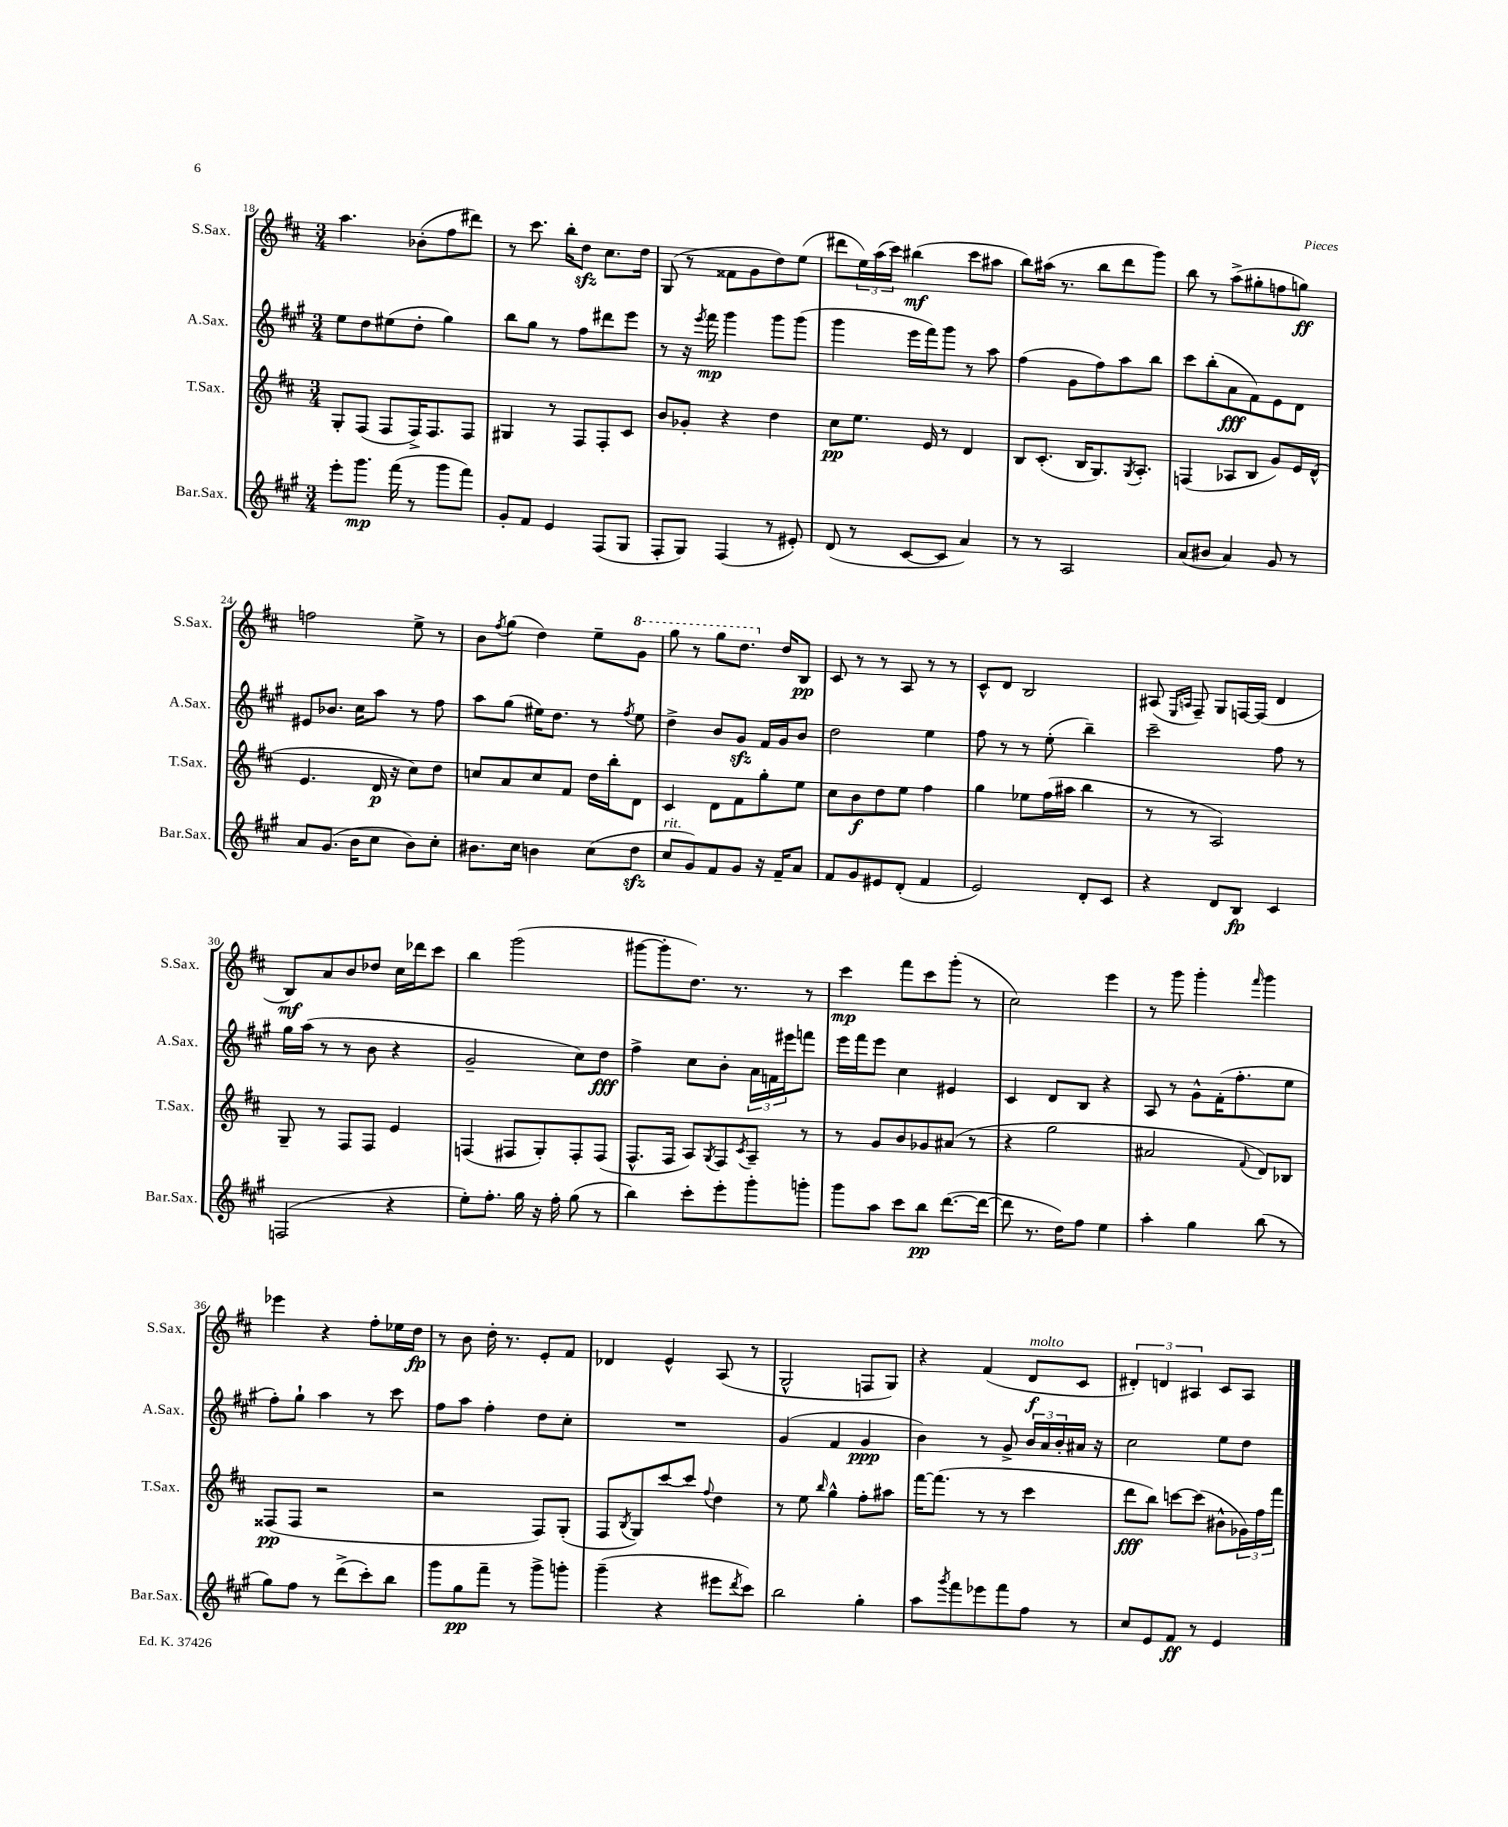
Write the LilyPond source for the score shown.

<<
\new StaffGroup <<
\new Staff = "s0" \with { instrumentName = "S.Sax." shortInstrumentName = "S.Sax." } {
    \clef treble \key d \major \numericTimeSignature \time 3/4
    a''4. bes'8-.( fis''8 dis'''8) |
    r8 cis'''8. b''16-. d''8\sfz cis''8. d''16 |
    g8( r8 fisis'8 g'8 d''8) e''8( |
    dis'''8 \tuplet 3/2 { e''16) a''16( cis'''16) } bis''4\mf( cis'''8 ais''8 |
    b''8) ais''16( r8. b''8 d'''8 g'''8) |
    b''8 r8 a''8->( gis''8-. f''8 g''8\ff) |
    f''2 e''8-> r8 |
    b'8 \acciaccatura { fis''8 } g''8( d''4) e''8-- \ottava #1 g''8 |
    g'''8 r8 g'''8 d'''8. \ottava #0 d''16 b8\pp |
    cis'8 r8 r8 a8 r8 r8 |
    cis'8-^ d'8 b2 |
    ais8( \grace { e16 a16 } fis8--) g8 f16~ f16( d'4 |
    b8\mf) a'8 b'8 des''8 cis''16 des'''16 cis'''8 |
    b''4 g'''2( |
    gis'''8~ gis'''8-. d''8.) r8. r8 |
    cis'''4\mp fis'''8 cis'''8 g'''8-.( r8 |
    cis''2) e'''4 |
    r8 g'''8 g'''4-. \grace { fis'''16 } g'''4 |
    ees'''4 r4 fis''8-. ees''16 d''16\fp |
    r8 b'8 d''16-. r8. e'8-. fis'8 |
    des'4 e'4-^ a8( r8 |
    g2-^ f8 g8) |
    r4 fis'4( d'8\f^\markup { \italic "molto" } cis'8 |
    \tuplet 3/2 { dis'4-.) d'4 ais4 } cis'8 ais8 \bar "|." |
}
\new Staff = "s1" \with { instrumentName = "A.Sax." shortInstrumentName = "A.Sax." } {
    \clef treble \key a \major \numericTimeSignature \time 3/4
    e''8 d''8 eis''8( d''8-. gis''4) |
    b''8 gis''8 r8 fis''8 dis'''8 e'''8 |
    r8 r16 \acciaccatura { e'''8 } fis'''16\mp gis'''4 gis'''8 gis'''8( |
    gis'''4 e'''16 fis'''16) gis'''8 r8 a''8 |
    fis''4( gis'8 fis''8) a''8 b''8 |
    cis'''8 b''8-.( a'8\fff fis'8) e'8 d'8 |
    eis'8 bes'8. cis''16 a''8 r8 fis''8 |
    a''8 gis''8( eis''16) d''8. r8 \acciaccatura { fis''8 } eis''8 |
    d''4-> b'8 gis'8\sfz fis'16 gis'16 b'8 |
    d''2 e''4 |
    fis''8 r8 r8 e''8-.( b''4--) |
    cis'''2-- fis''8 r8 |
    gis''16 a''16( r8 r8 b'8 r4 |
    gis'2-- cis''8) d''8\fff |
    fis''4-> cis''8 b'8-. \tuplet 3/2 { a'16 f'16 eis'''16 } f'''8 |
    e'''16 fis'''16 e'''8 cis''4 eis'4 |
    cis'4 d'8 b8 r4 |
    a8 r8 gis'8-^ fis'16-.( fis''8.-. e''8 |
    fis''8-.) gis''8-! a''4 r8 cis'''8 |
    fis''8 a''8 fis''4-. d''8 cis''8-. |
    R2. |
    gis'4( fis'4 gis'4\ppp |
    b'4) r8 gis'8-> \tuplet 3/2 { b'16 a'16 b'16-. } ais'16 r16 |
    cis''2 e''8 d''8 \bar "|." |
}
\new Staff = "s2" \with { instrumentName = "T.Sax." shortInstrumentName = "T.Sax." } {
    \clef treble \key d \major \numericTimeSignature \time 3/4
    g8-. fis8( fis8 fis16->) fis8. fis8 |
    gis4 r8 fis8 fis8-. cis'8 |
    b'8 ges'8-. r4 d''4 |
    cis''8\pp e''8. e'16 r8 d'4 |
    b8 cis'8.-.( b16 g8.) \acciaccatura { g8 } a8.-. |
    f4( aes8 b8 g'8) e'16 d'16-^( |
    e'4. d'16\p r16 cis''8) d''8 |
    c''8 a'8 c''8 fis'8 d''16 b''16-. d'8 |
    cis'4 d'8 fis'8 g''8-. e''8 |
    cis''8 b'8\f d''8 e''8 fis''4 |
    g''4 ees''8 fis''16( ais''16 b''4 |
    r8 r8 a2) |
    g8-- r8 fis8 fis8 e'4 |
    f4( fis8 g8-.) fis8-. fis8( |
    fis8.-^ fis16 a8) \acciaccatura { g8 } fis8 \acciaccatura { cis'8 } a8-- r8 |
    r8 g'8 b'8 ges'8 ais'8( r8 |
    r4 g''2 |
    ais'2 \appoggiatura { fis'8 } d'8) bes8 |
    fisis8\pp( fisis8 r2 |
    r2 fis8) g8-.( |
    fis8 \acciaccatura { b8 } g8) cis'''8~ cis'''8 \appoggiatura { fis''8 } d''4 |
    r8 e''8 \grace { b''16 } g''4-^ fis''8-. ais''8 |
    fis'''16~ fis'''8.( r8 r8 cis'''4 |
    d'''8\fff b''8) c'''8~ c'''8( bis'8-^ \tuplet 3/2 { ges'16) fis''16 fis'''16 } \bar "|." |
}
\new Staff = "s3" \with { instrumentName = "Bar.Sax." shortInstrumentName = "Bar.Sax." } {
    \clef treble \key a \major \numericTimeSignature \time 3/4
    e'''8-. gis'''8.\mp fis'''16( r8 gis'''8 fis'''8) |
    gis'8-. fis'8 e'4 fis8( gis8 |
    fis8-. gis8) fis4( r8 eis'8-.) |
    d'8( r8 cis'8~ cis'8 a'4) |
    r8 r8 a2 |
    a'8( bis'8 a'4) gis'8 r8 |
    a'8 gis'8.( b'16 cis''8 b'8) cis''8-. |
    bis'8. cis''16 b'4 cis''8( d''8\sfz |
    cis''8^\markup { \italic "rit." } gis'8) fis'8 gis'8 r16 fis'16-- a'8 |
    fis'8 gis'8 eis'8 d'8-.( fis'4 |
    e'2) d'8-. cis'8 |
    r4 d'8 b8\fp cis'4 |
    f2( r4 |
    e''8-.) fis''8.-. gis''16 r16 fis''16-. gis''8( r8 |
    b''4) cis'''8-. e'''8-. gis'''8-. g'''8-. |
    gis'''8 a''8 cis'''8 b''8\pp d'''8.~( d'''16~ |
    d'''8 r8. d''16) fis''8 e''4 |
    a''4-. gis''4 b''8( r8 |
    gis''8) fis''8 r8 d'''8->( cis'''8-.) b''8 |
    gis'''8 gis''8\pp fis'''8-- r8 gis'''8-> g'''8-. |
    gis'''4--( r4 eis'''8 \acciaccatura { d'''8 } cis'''8) |
    b''2 gis''4-. |
    a''8 \acciaccatura { gis'''8 } fis'''8 ees'''8 fis'''8 fis''8 r8 |
    cis''8 e'8 fis'8\ff r8 e'4 \bar "|." |
}
>>
>>
\layout { \context { \Score currentBarNumber = #18 } }
